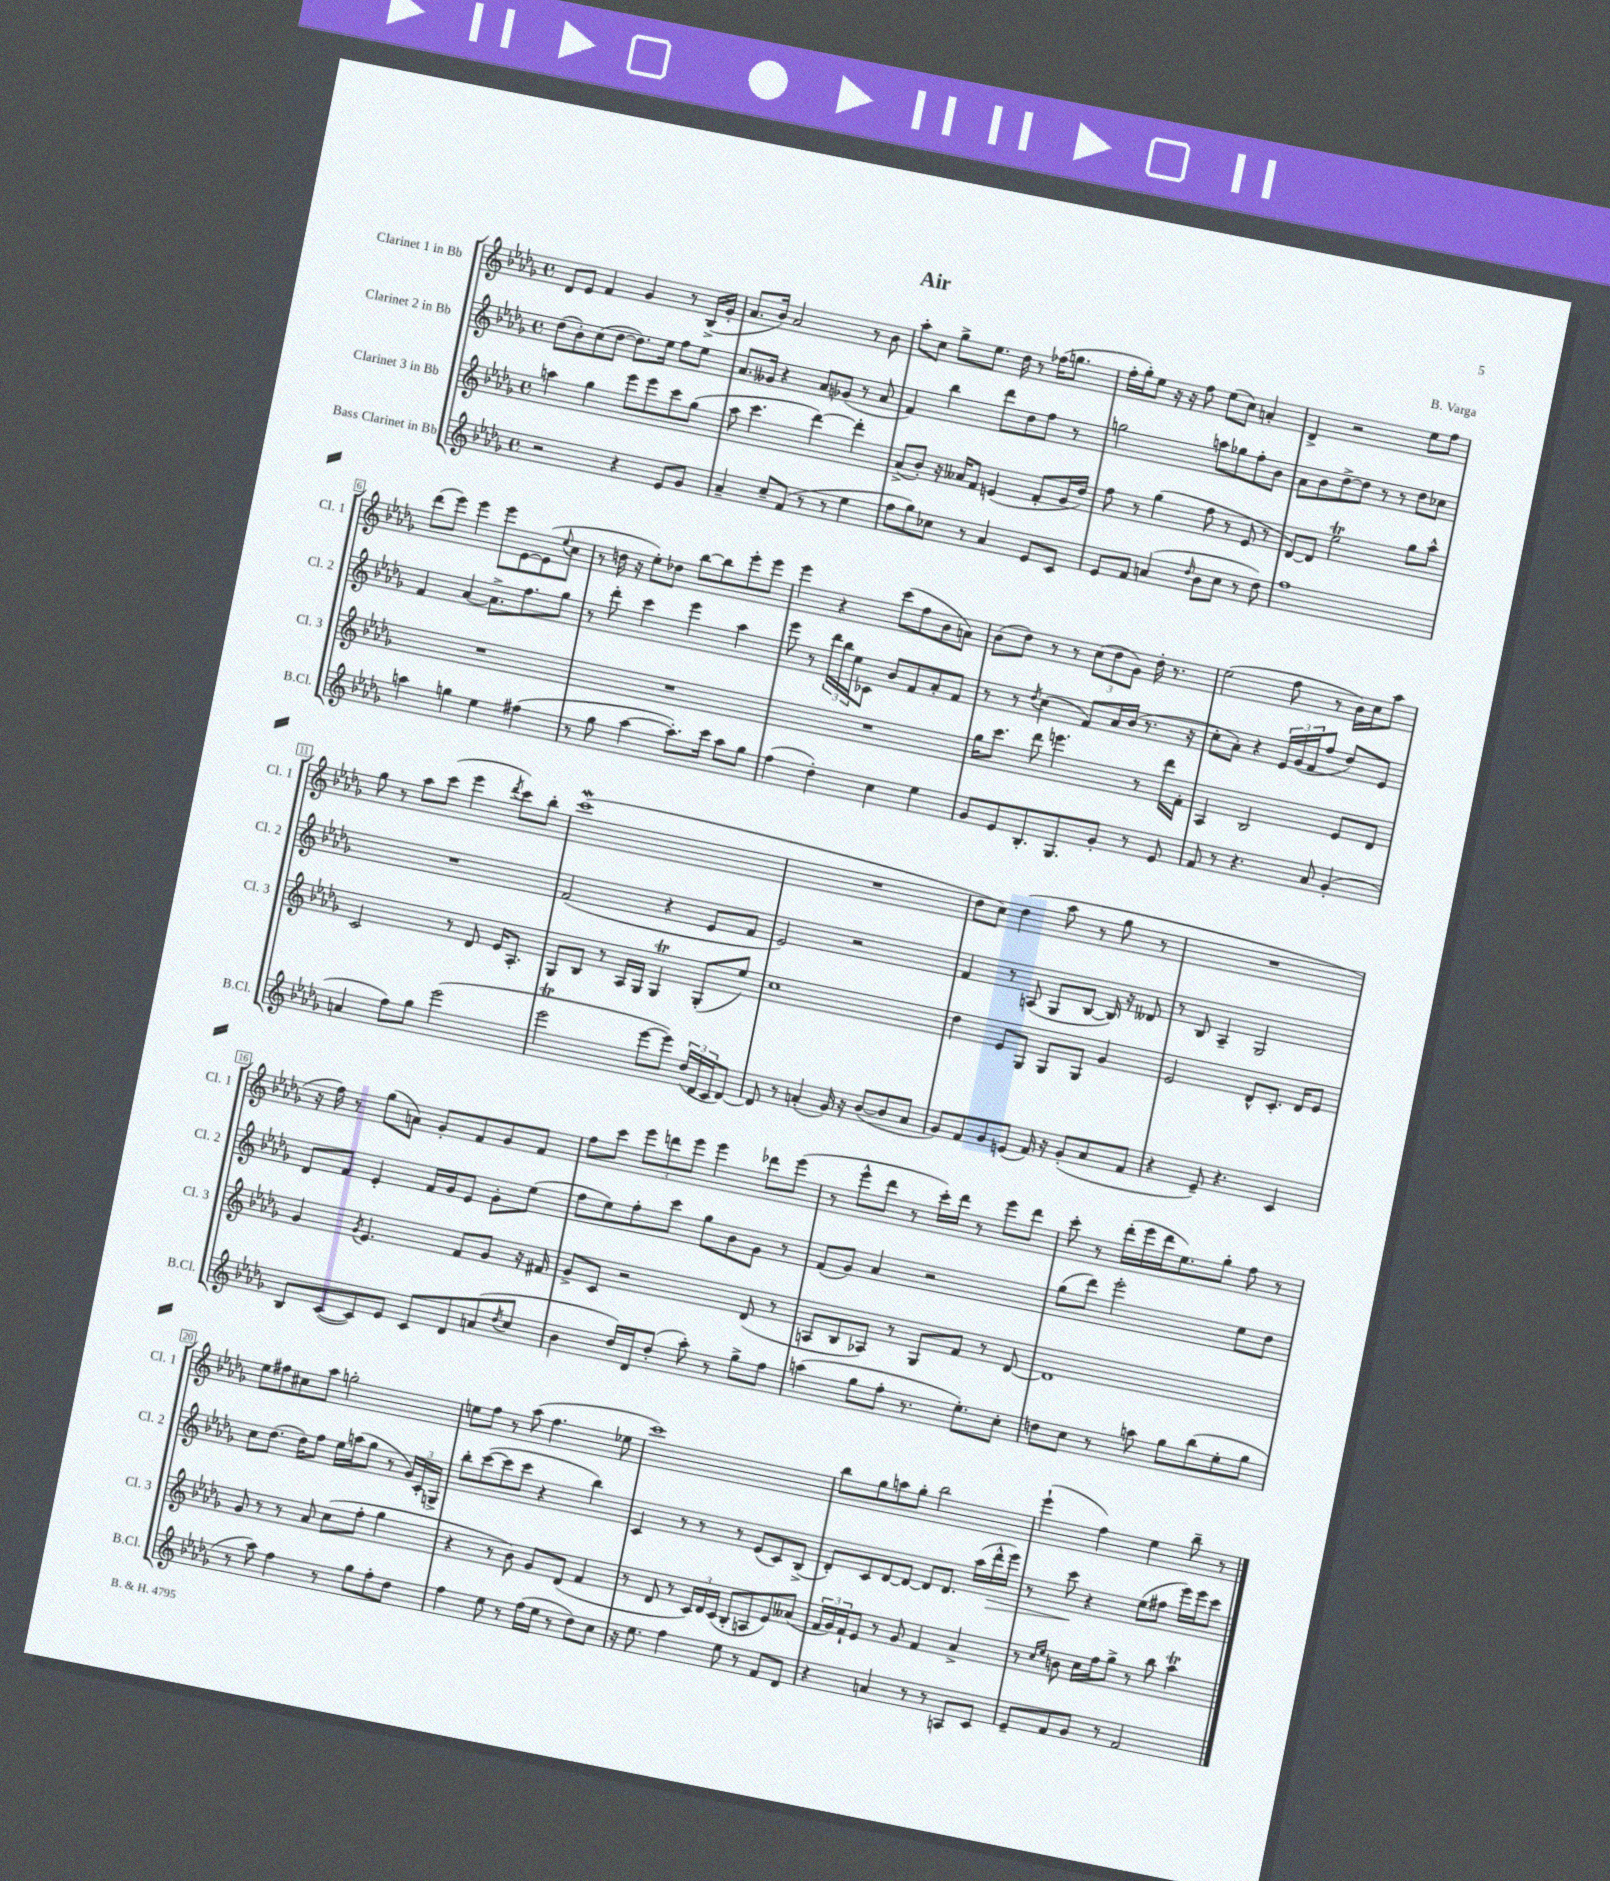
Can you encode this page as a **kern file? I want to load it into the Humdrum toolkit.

**kern	**kern	**kern	**dynam	**kern
*part4	*part3	*part2	*part2	*part1
*staff4	*staff3	*staff2	*staff2	*staff1
*I"Bass Clarinet in Bb	*I"Clarinet 3 in Bb	*I"Clarinet 2 in Bb	*	*I"Clarinet 1 in Bb
*I'B.Cl.	*I'Cl. 3	*I'Cl. 2	*	*I'Cl. 1
*clefG2	*clefG2	*clefG2	*	*clefG2
*k[b-e-a-d-g-]	*k[b-e-a-d-g-]	*k[b-e-a-d-g-]	*	*k[b-e-a-d-g-]
*M4/4	*M4/4	*M4/4	*	*M4/4
*met(c)	*met(c)	*met(c)	*	*met(c)
=1	=1	=1	=1	=1
2r	4aan\	(8dd-\L	.	8d-/L
.	.	8b-'\)	.	8e-/J
.	4gg-\	(8cc\	.	4f/
.	.	[8dd-\J	.	.
4r	8eee-\L	8.dd-\L])	.	4g-/
.	8eee-\	.	.	.
.	.	16ee-\Jk	.	.
8e-/L	8ccc\	8ff\L	.	8r
8g-/J	(8gg-\J	8ee-\J	.	(16B-^/LL
.	.	.	.	16g-'/JJ
=2	=2	=2	=2	=2
4a-~/	8aa-\	8.a-/L	.	8.a-/L
.	4.ccc\	.	.	.
.	.	16g--X/Jk	.	16b-/Jk)
8cc~/L	.	4r	.	2a-/
(8f/J	.	.	.	.
8r	[4ddd-\)	8a-/L	.	.
8r	.	(8g-X/J	.	.
4ee-\	4ddd-'\]	8r	.	8r
.	.	8a-/	.	8b-\
=3	=3	=3	=3	=3
8ff\L	(8a-^/L	4f/)	.	8aa-'\L
8gg-\)	8b-'/J)	.	.	8cc\J
8cc-X\J	16r	4bb-\	.	8gg-^\L
.	16a--X/KL	.	.	.
8r	8f/J	.	.	8.ee-\J
4a-/	(4en/	8ddd-\L	.	.
.	.	.	.	16dd-\
.	.	8dd-\	.	8r
8e-/L	8f'/L	8ff\J	.	(16ff-X\KL
.	.	.	.	8.ggn\J
8c/J	16g-/L	8r	.	.
.	16dd-/JJ)	.	.	.
=4	=4	=4	=4	=4
8e-/L	8ff\	2ggn\	.	16ff'\LL
.	.	.	.	16gg-'\J)
8f/J	8r	.	.	8ee-\J
(4an/	(4gg-\	.	.	16r
.	.	.	.	16r
.	.	.	.	8ff\
16qqdd-/	.	.	.	.
8b-\L	8ff\	8aan\L	.	(8ee-\L
8cc\J	8r	8gg-X\	.	8cc\J)
8r	8e-/	8ff'\	.	4an'/
8dd-\)	8r	8b-\J	.	.
=5	=5	=5	=5	=5
1ff	[8d-/L)	8a-\L	.	4d-^/
.	8d-/J]	8b-\	.	.
.	2ee-T\	[8dd-^\	.	2r
.	.	8dd-\J]	.	.
.	.	8r	.	.
.	.	8r	.	.
.	8gg-\L	8dd-\L	.	8ee-\L
.	8aa-^^\J	8cc-X\J	.	8ff\J
!!LO:LB:g=z
=6	=6	=6	=6	=6
4aan\	1r	4f/	.	(8ddd-\L
.	.	.	.	8eee-\J)
4ggn\	.	[4a-/	.	4eee-\
4ee-\	.	8.a-^\L]	.	8eee-\L
.	.	.	.	[8e-\
.	.	8.ff\	.	.
(4ff#X\	.	.	.	(8e-\]
.	.	.	.	8qqee-/
.	.	8gg-\J	.	8cc\J
=7	=7	=7	=7	=7
8r	1r	8r	.	8r
8gg-\	.	8ddd-'\	.	16ddn\
.	.	.	.	16r
[4aa-\	.	4ccc\	.	8ee-'\L)
.	.	.	.	8dd-X\J
8.aa-'\L])	.	4eee-\	.	[8bb-\L
.	.	.	.	8bb-\]
16ccc\Jk	.	.	.	.
8aa-\L	.	4aa-\	.	8eee-'\
8gg-\J	.	.	.	8eee-\J
=8	=8	=8	=8	=8
(4ff\	1r	8eee-\	.	4eee-\
.	.	8r	.	.
4dd-'\)	.	24ddd-\LL	.	4r
.	.	24bb-\	.	.
.	.	24ee-\J	.	.
.	.	8c-X\J	.	.
4cc\	.	8b-/L	.	(8ccc\L
.	.	8f/	.	8ff\
4ee-\	.	8a-'/	.	8b-\
.	.	8f/J	.	8an\J)
=9	=9	=9	=9	=9
8g-/L	16gg-\KL	8r	.	(8b-\L
.	8.ccc\J	.	.	.
8e-/	.	8r	.	8dd-\J)
.	.	8qdd-/	.	.
8.B-'/	8ddd-\	(4cc\	.	8r
.	4.eeen\	.	.	8r
8.G-/	.	.	.	.
.	.	8f/L)	.	(12cc\L
.	.	.	.	12dd-\
8g-'/J	.	16a-/L	.	.
.	.	.	.	12g-\J)
.	.	(16b-/JJ	.	.
8r	8r	8.r	.	16dd-'\
.	.	.	.	8.r
8e-/	16ddd-\LL	.	.	.
.	16f'\JJ	16r	.	.
=10	=10	=10	=10	=10
8f/	4A-/	8cc'\L	.	(2ee-\
8r	.	8a-'\J)	.	.
4.r	2B-/	4r	.	.
.	.	24e-/LL	.	8ff\
.	.	(24g-/	.	.
.	.	24f/J	.	.
8a-/	.	8ff/J	.	8r
(4g-'/	8e-/L	8dd-/L)	.	16b-\LL)
.	.	.	.	16cc\J
.	8d-/J	8e-/J	.	8aa-\J
!!LO:LB:g=z
=11	=11	=11	=11	=11
4an/	2c/	1r	.	8gg-\
.	.	.	.	8r
8ff\L)	.	.	.	8aa-\L
8gg-\J	.	.	.	(8ccc\J
(2eee-\	8r	.	.	4eee-\
.	8d-/	.	.	.
.	.	.	.	8qddd-/
.	16e-/KL	.	.	8ccc\L)
.	8.A-'/J	.	.	.
.	.	.	.	8bb-'\J
=12	=12	=12	=12	=12
2eee-T\	8G-/L	(2f/	.	(1cccW
.	8B-/J	.	.	.
.	8r	.	.	.
.	16A-/LL	.	.	.
.	16G-/JJ	.	.	.
[8eee-\L	4G-T/	4r	.	.
8eee-\J])	.	.	.	.
(24dd-/LL	(8G-'/L	8e-/L	.	.
24d-/	.	.	.	.
24c/J	.	.	.	.
[8d-/J)	8ee-/J)	8f/J	.	.
=13	=13	=13	=13	=13
8d-/]	1cc	2e-/)	.	1r
8r	.	.	.	.
(4an'/	.	.	.	.
16g-/)	.	2r	.	.
16r	.	.	.	.
([8b-/L	.	.	.	.
8b-/]	.	.	.	.
8a/J	.	.	.	.
=14	=14	=14	=14	=14
8g-/L)	4dd-\	4f/	.	8dd-\L
8f/	.	.	.	8cc\J)
8g-/	8e-/L	8r	.	(4dd-\
(8en/J	8G-/J	(8An/	.	.
16f/)	8G-/L	8G-/L	.	8aa-\
16r	.	.	.	.
(8g-'/L	8G-/J	[8B-/J	.	8r
8a-/	4g-/	16B-/])	.	8gg-\
.	.	16r	.	.
8f/J	.	8d--X/	.	8r
=15	=15	=15	=15	=15
4r	2e-/	8r	.	1r
.	.	8B-/	.	.
8e-~/)	.	4A-~/	.	.
4.r	.	.	.	.
.	8d-^^/L	2G-/	.	.
.	8.c'/J	.	.	.
4c/	.	.	.	.
.	16d-/KL	.	.	.
.	8e-/J	.	.	.
!!LO:LB:g=z
=16	=16	=16	=16	=16
8B-/L	4g-/	8d-/L	.	16r
.	.	.	.	16ff\)
([8c/	.	8f/J	.	8r
.	8qg-/	.	.	.
8c/])	4.e-/	4e-'/	.	(8gg-\L
8e-/J	.	.	.	8an\J)
8c/L	.	16f/LL	.	8g-'/L
.	.	16g-/J	.	.
8d-/	8f/L	8e-/J	.	8f/
(8an/	8g-/J	8g-'\L	.	8g-/
8qdd-/	.	.	.	.
8cc/J	16r	(8ee-\J	.	8f/J
.	16f#X/	.	.	.
=17	=17	=17	=17	=17
4b-\	8g-^/L	8ff\L	.	8ff\L
.	8c/J	8ee-\)	.	8ccc\J
16dd-/LL)	2r	8ff'\	.	12eee-\L
16d-/J	.	.	.	.
.	.	.	.	12dddn\
(8dd-'/J	.	8ccc\J	.	.
.	.	.	.	12eee-\J
8aa-'\)	.	8gg-\L	.	4eee-\
8r	.	8b-\	.	.
8gg-^\L	(8d-/	8g-\J	.	8ddd-X\L
8ff\J	8r	8r	.	(8eee-\J
=18	=18	=18	=18	=18
(4aan\	8An/L	(8f/L	.	8r
.	8B-/	8g-/J)	.	8eee-^^\L
8gg-\L	8A-X/J)	4a-/	.	8ddd-\J
8ff'\J	8r	.	.	8r
8.r	8G-/L	2r	.	16ccc'\LL)
.	.	.	.	16ddd-\JJ
.	8f/J	.	.	8r
8.ee-'\L)	.	.	.	.
.	8r	.	.	8eee-\L
8cc'\J	[8d-/	.	.	8ddd-\J
=19	=19	=19	=19	=19
8ddn\L	1d-]	(8gg-\L	.	8ccc'\
8cc\J	.	8ddd-\J)	.	8r
8r	.	2eee-'\	.	(16ddd-'\LL
.	.	.	.	16eee-\
8aan\	.	.	.	16ddd-\J
.	.	.	.	8.ee-\)
8gg-\L	.	.	.	.
(8bb-\	.	.	.	8gg-'\J
8ee-'\	.	8ee-\L	.	8ff\
8gg-\J	.	8dd-\J	.	8r
!!LO:LB:g=z
=20	=20	=20	=20	=20
8r	8g-/	8cc\L	.	8ee-\L
8aa-\)	8r	(8.dd-\J	.	8ff#X\
4ff\	8r	.	.	8cc#X\
.	.	16dd-\KL)	.	.
.	8a-/	8ff\J	.	8aa-\J
8r	(8cc\L	16ee-\LL	.	2ggn'\
.	.	(16aan\J	.	.
8gg-\L	8ff'\J	8gg-\J	.	.
8ff'\	4gg-\	8r	.	.
8dd-\J	.	24g-/LL)	.	.
.	.	24c'/	.	.
.	.	24Gn^/JJ	.	.
=21	=21	=21	=21	=21
4ff\	4r	8bb-'\L	.	8een\L
.	.	([8ccc\	.	8ff\J
8ee-\	8r	8ccc\]	.	8r
8r	8b-\)	8ccc\J	.	(8aa-\
(16ff\LL	8g-/L	4r	.	4.ff\
16ee-\JJ	.	.	.	.
8r	(8d-/J	.	.	.
8dd-\L)	4f/	4bb-\)	.	.
8cc\J	.	.	.	8ee-X\
=22	=22	=22	=22	=22
16r	8r	4c/	.	1ccc)
8.ee-\	.	.	.	.
.	8d-/	.	.	.
4ff\	8r	8r	.	.
.	24c/LL)	8r	.	.
.	24d-/	.	.	.
.	(24c/JJ	.	.	.
8ee-\	8B-'/L	8r	.	.
8r	8An/	(8e-/L	.	.
8f/L	8e-/)	8c/)	.	.
8d-/J	(8a--X/J	(8B-^/J	.	.
=23	=23	=23	=23	=23
4r	24f/LL	8d-'/L)	.	8bb-\L
.	24g-/)	.	.	.
.	24f`/J	.	.	.
.	8e-/J	8c/	.	8gg-\
4an/	8r	[8d-/	.	8aan\
.	8g-/	8d-/J_	.	8gg-'\J
8r	4f/	8d-/L]	.	2bb-\
8r	.	8.d-/J	.	.
8An/L	4a-^/	.	.	.
.	.	(16aa-\LL	.	.
!	!	!	!LO:HP:b	!
8c/J	.	16ddd-^^\	>	.
.	.	16eee-\JJ)	.	.
=24	=24	=24	=24	=24
8e-~/L	8r	8r	.	(4eee-`\
.	16qqcc/LL	.	.	.
.	16qqee-/JJ	.	.	.
8f/	8bn\	8ccc\	.	.
8g-/J	16cc\LL	4r	]	4ff\)
.	16ff\J	.	.	.
8r	8gg-^\J	.	.	.
2f/	8r	(8ee-\L	.	4ee-\
.	8bb-\	8ff#X\J	.	.
.	4aa-T\	16eee-\LL)	.	8bb-~\
.	.	16eee-\J	.	.
.	.	8ccc\J	.	8r
==	==	==	==	==
*-	*-	*-	*-	*-
